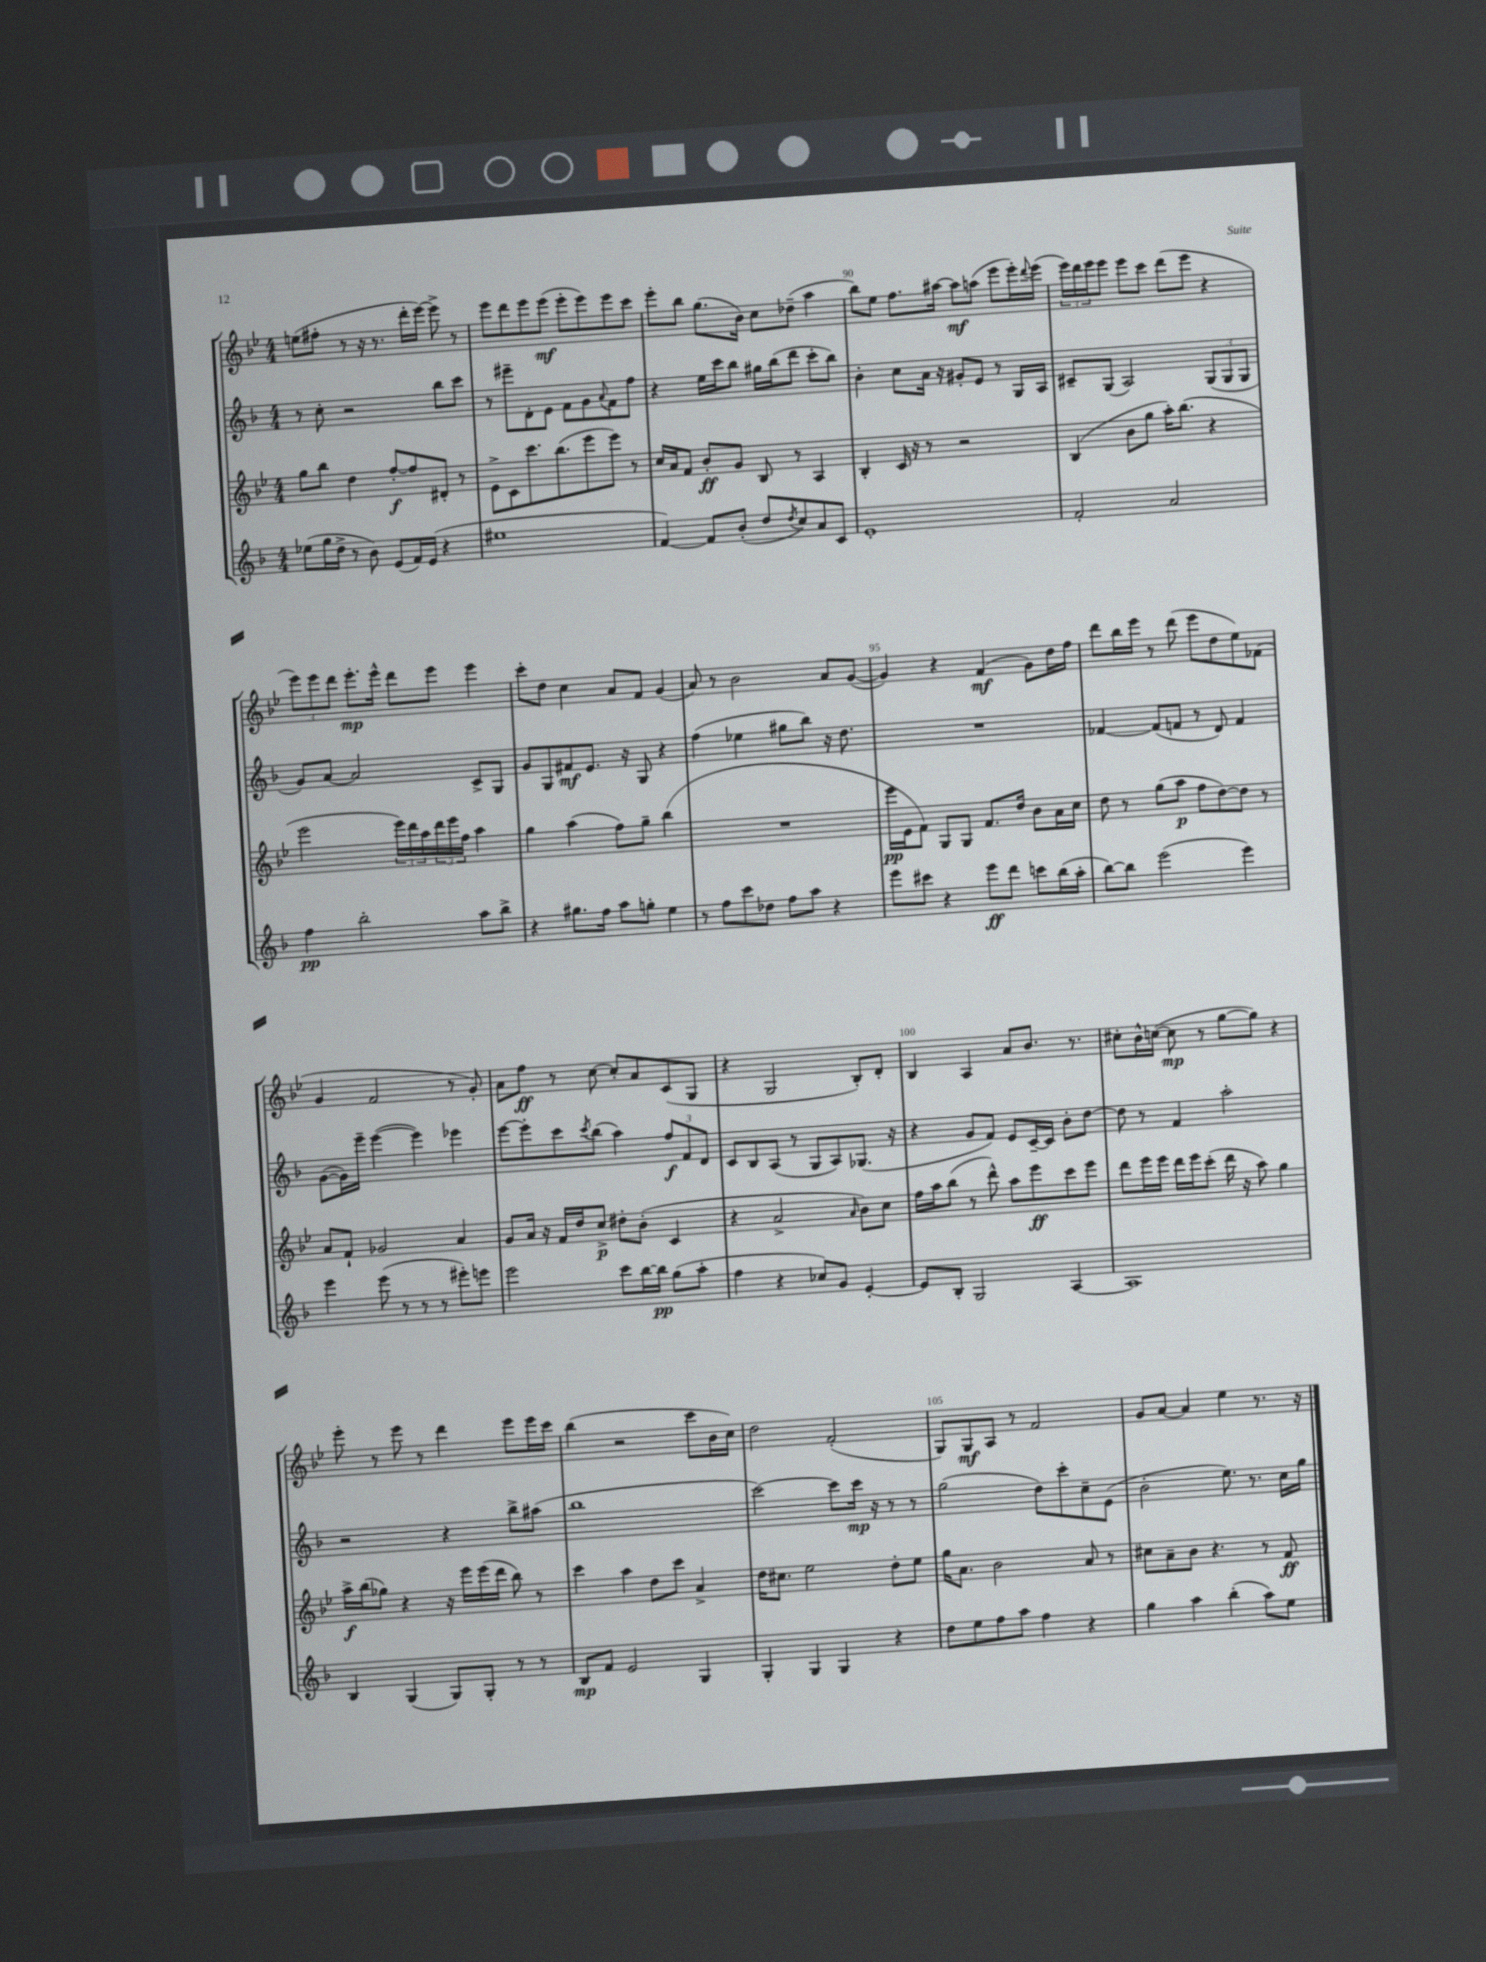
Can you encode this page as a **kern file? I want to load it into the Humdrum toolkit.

**kern	**kern	**kern	**kern
*staff4	*staff3	*staff2	*staff1
*clefG2	*clefG2	*clefG2	*clefG2
*k[b-]	*k[b-e-]	*k[b-]	*k[b-e-]
*M4/4	*M4/4	*M4/4	*M4/4
(8ee-	8gg	8r	(8ee
16gg	8bb-	8cc'	8ff#'
16dd^	.	.	.
8r	4dd	2r	8r
8b-)	.	.	16r
.	.	.	8.r
(8e	[8ff'	.	.
16f)	8ff]	.	16ddd'
(16e	.	.	[16eee-)
4r	8d#'	8bb-	8eee-^]
.	8r	8ccc	8r
=	=	=	=
1ee#	8e-^	8r	8eee-
.	8c	8eee#~	8ddd
.	8.ccc	8d'	8eee-
.	.	8e	(8eee-
.	(8.bb-	.	.
.	.	8f	8eee-'
.	8eee-	8g	8eee-)
.	.	8qqa	.
.	8eee-)	8f	8eee-
.	8r	8ff	8ccc
=	=	=	=
[4f)	16cc	4r	8eee-'
.	16a	.	.
.	8f	.	8bb-
8f]	8b-'	16ee	(8.gg
.	.	16ccc	.
(8b-'	8g	8bb-	.
.	.	.	16b-)
8dd	8B-	16gg#	8cc
.	.	(16bb-	.
8qdd	.	.	.
8cc)	8r	8ddd	(8dd-~
8a	4A	8ccc'	4aa
8c	.	8bb-)	.
=	=	=	=
1e'	4B-'	4b-'	8bb-)
.	.	.	8ee-
.	16c	8cc	8.ff
.	16r	.	.
.	8r	16a	.
.	.	16r	[16aa#
.	2r	8g#'	8aa#]
.	.	8e	(8aa
.	.	8r	8eee-
.	.	16G	16eee-')
.	.	.	8qqddd
.	.	16A	(16eee-
=	=	=	=
2f'	(4B-	8c#~	24eee-)
.	.	.	24ddd
.	.	.	24eee-
.	.	(8G	8eee-
.	8b-	2A)	8eee-
.	8gg	.	8ccc
2a	16aa')	.	(8ddd
.	(8.bb-	.	.
.	.	.	8eee-
.	4r	(12G	4r
.	.	12G	.
.	.	12G	.
=	=	=	=
4ff	2eee-	8g)	12eee-)
.	.	.	12eee-
.	.	[8a	.
.	.	.	12ddd
2bb-'	.	2a]	8.eee-'
.	.	.	16eee-^^
.	24eee-)	.	8ddd
.	24ddd	.	.
.	24aa	.	.
.	24ddd	.	8eee-
.	24eee-	.	.
.	24ff	.	.
8aa	4aa	8c^	4eee-
8bb-^	.	8G	.
=	=	=	=
4r	4gg	8g	8ccc'
.	.	8G	8dd
8.gg#	(4aa	8f#	4cc
.	.	8.e	.
16ff	.	.	.
8aa	8ff)	.	8a
.	.	16r	.
8gg'	8gg~	8G	8f
4ee	(4bb-	4r	(4g
=	=	=	=
8r	1r	(4ff	8a)
8ff	.	.	8r
8ccc	.	4ee-	2b-
8dd-	.	.	.
8ff	.	8gg#	.
8aa	.	8bb-)	.
4r	.	16r	8a
.	.	8.dd	.
.	.	.	([8g
=	=	=	=
8eee	16eee-	1r	4g])
.	16e-	.	.
8ccc#	8f)	.	.
4r	8G	.	4r
.	8G	.	.
8eee	8.f	.	(4f
8ddd	.	.	.
.	16dd	.	.
8ccc	8b-	.	8g)
(16bb-	16a	.	16dd
16aa'	16cc	.	16ff
=	=	=	=
[8bb-)	8dd	[4f-	8ddd
8bb-]	8r	.	16bb-
.	.	.	16eee-
(2eee	(8gg	(8f-]	8r
.	8aa	8f	(8ddd
.	8ff	8r	8eee-
.	[8dd)	8d)	8dd
4eee)	8dd]	4f	8ee-)
.	8r	.	(8f-
=	=	=	=
4eee	8a	([8g	4g
.	8f`	16g])	.
.	.	16eee~	.
(8eee	2g-	([4eee	2f
8r	.	.	.
8r	.	4eee])	.
8r	.	.	.
8eee#')	4a	4eee-	8r
8eee	.	.	8g')
=	=	=	=
2eee	8g	[8eee	8a
.	16a	8eee']	8ff
.	16r	.	.
.	16f	8ccc	8r
.	16dd	.	.
.	.	8qccc	.
.	8cc^	(8bb-	[8cc
8ccc	8dd#'	4aa)	8cc']
[16bb-	(8b-'	.	8a
16bb-]	.	.	.
(8gg	4c	12ff	(8c
.	.	12f	.
8aa'	.	.	8G
.	.	12d	.
=	=	=	=
4ff	4r	8c	4r
.	.	8B-	.
4r	2a^	(8A	2G
.	.	8r	.
8cc-)	.	8G	.
8g	.	8A)	.
.	16qqa	.	.
[4e'	8b-)	(8.G-	8B-')
.	8cc	.	8d'
.	.	16r	.
=	=	=	=
8e]	16ff	4r	4B-
.	16aa	.	.
8B-'	(8bb-	.	.
2G	8r	8g	4A
.	8ddd^^)	8f)	.
.	8aa	8e	8a
.	8eee-	[16c~	8.b-
.	.	16c]	.
[4A	8ccc	8b-'	.
.	.	.	8.r
.	8eee-	[8dd	.
=	=	=	=
1A]	8ddd	8dd]	8cc#'
.	16eee-	8r	16b-^^
.	16eee-	.	([16cc
.	16ddd	4f	8cc]
.	16eee-	.	.
.	(8ccc'	.	8r
.	16ddd	2aa'	[8gg
.	16r	.	.
.	8aa)	.	8gg])
.	4gg	.	4r
=	=	=	=
4B-	16aa^	2r	8eee-'
.	(16bb-	.	.
.	8gg-)	.	8r
(4G	4r	.	8eee-
.	.	.	8r
8G)	16r	4r	4ddd
.	16eee-	.	.
8G'	(16eee-	.	.
.	16ddd	.	.
8r	8bb-)	8bb-^	8eee-
8r	8r	(8aa#	16eee-
.	.	.	16ccc
=	=	=	=
8B-	4ccc	1bb-	(4bb-
8f	.	.	.
2e	4aa	.	2r
.	8dd	.	.
.	8ccc	.	.
4G	4a^	.	8ccc
.	.	.	16b-
.	.	.	16cc)
=	=	=	=
4G'	16dd	[2ccc)	2dd
.	8.cc#	.	.
4G	2ee-	.	.
4G	.	8ccc]	(2f'
.	.	16ccc	.
.	.	16r	.
4r	8dd'	8r	.
.	8ee-	8r	.
=	=	=	=
8dd	16gg	(2gg	8G)
.	8.a	.	.
8ee	.	.	8G
8ff	2b-	.	8A
8aa	.	.	8r
4ff	.	8dd)	2f
.	.	8ccc'	.
4r	8a	8cc~	.
.	8r	(8e	.
=	=	=	=
4gg	8cc#	2b-'	8g
.	8a~	.	[8a
4aa	8b-	.	4a]
.	4.r	.	.
(4bb-'	.	8.ee)	4ee-
.	.	8.r	.
8aa)	8r	.	8.r
8ee	8f	16cc	.
.	.	16gg	16r
==	==	==	==
*-	*-	*-	*-
